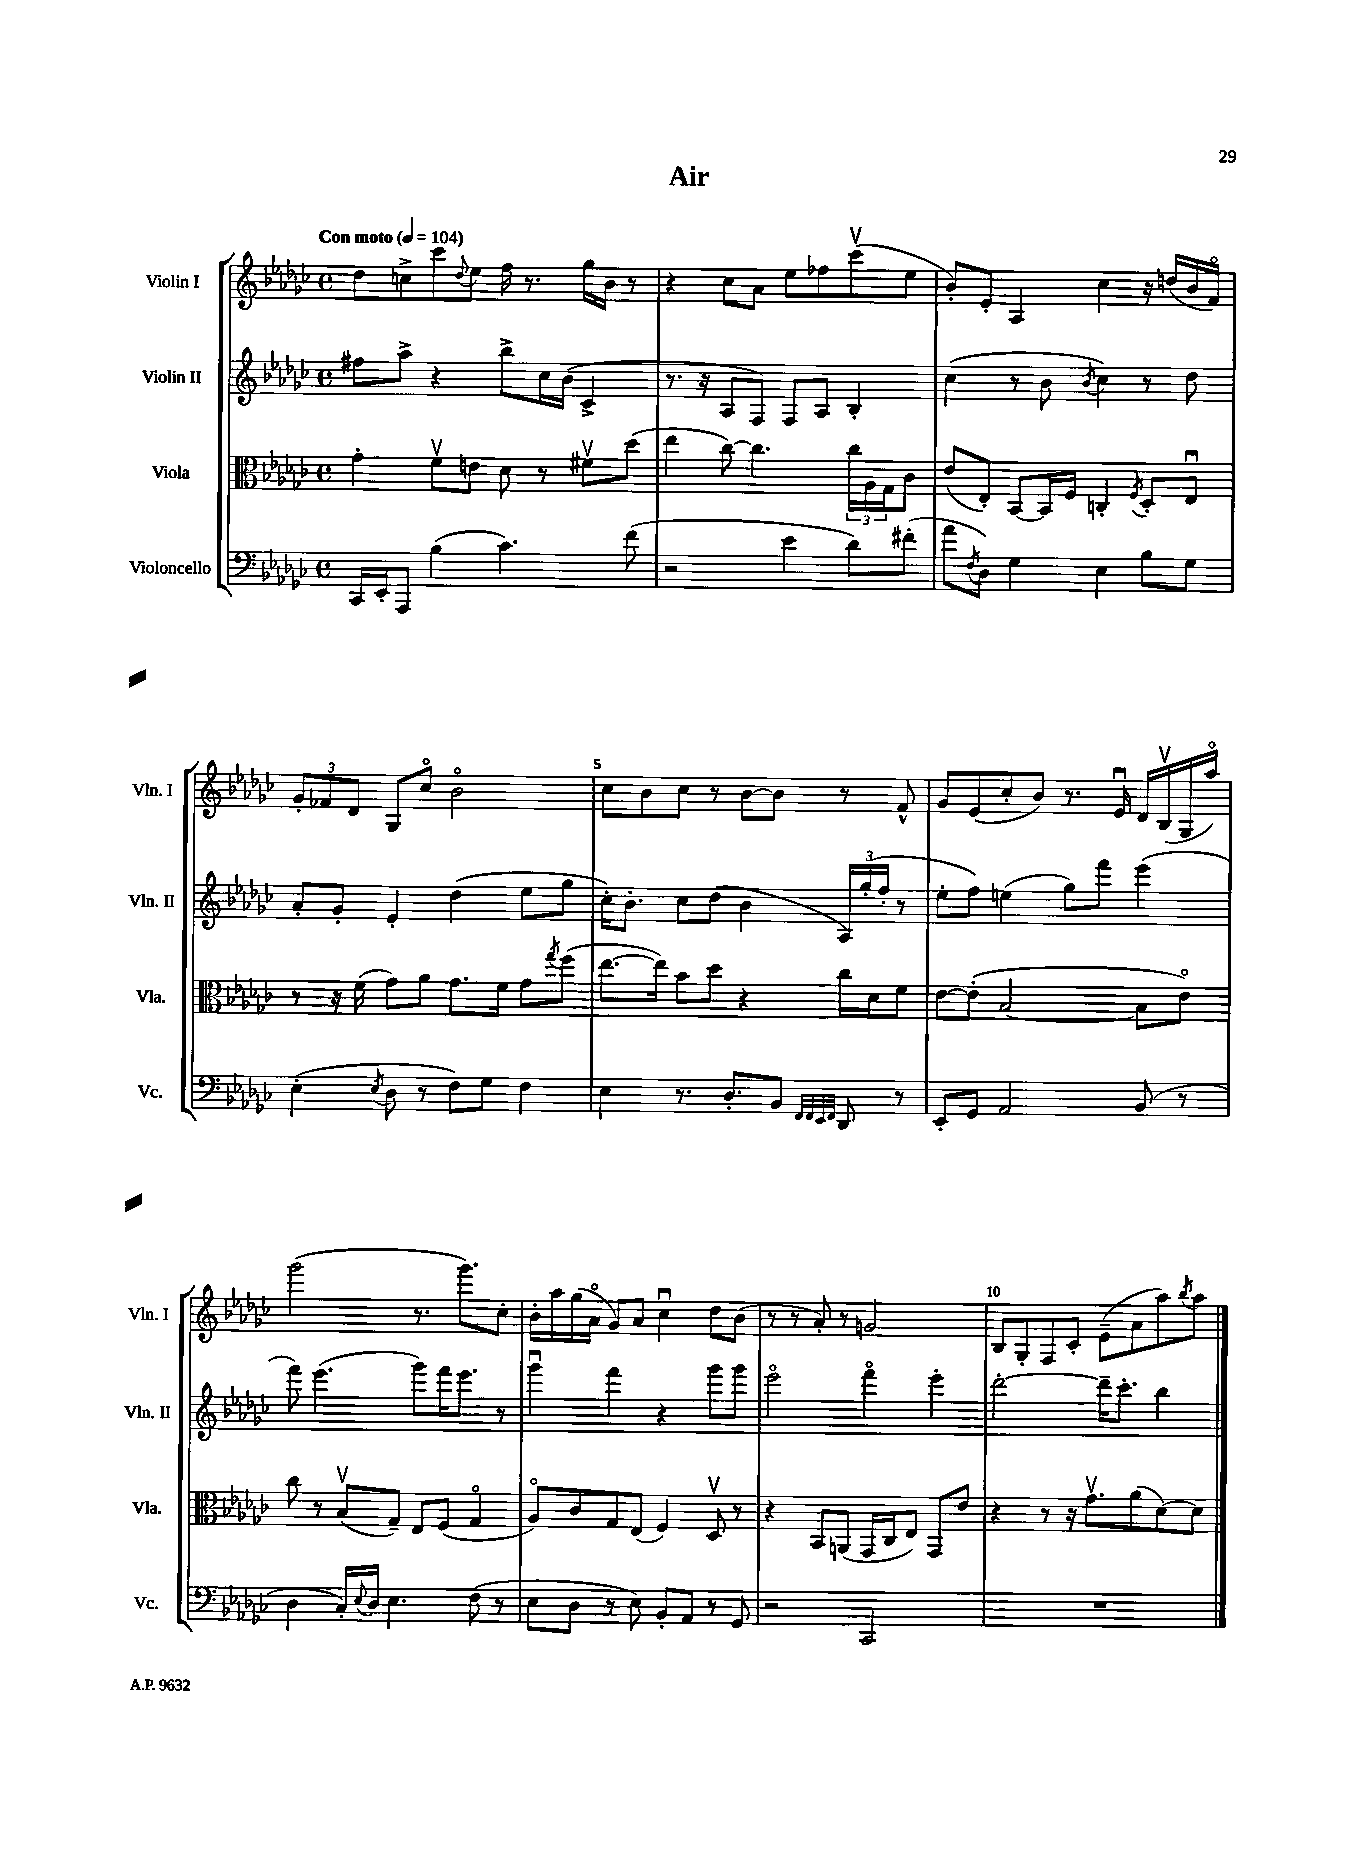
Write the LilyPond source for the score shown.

\header { title = "Air" }
<<
\new StaffGroup <<
\new Staff = "s0" \with { instrumentName = "Violin I" shortInstrumentName = "Vln. I" } {
    \clef treble \key ges \major \defaultTimeSignature \time 4/4 \tempo "Con moto" 4 = 104
    des''8 c''8-> ces'''8 \appoggiatura { des''8 } ees''8 f''16 r8. ges''16 bes'16 r8 |
    r4 ces''8 aes'8 ees''8 fes''8 ces'''8\upbow( ees''8 |
    bes'8-.) ees'8-. aes4 ces''4 r16 d''16( bes'16 f'16\flageolet) |
    \tuplet 3/2 { ges'8-. fes'8 des'8 } ges8 ces''8\flageolet bes'2\flageolet |
    ces''8 bes'8 ces''8 r8 bes'8~ bes'8 r8 f'8-^ |
    ges'8 ees'8( ces''8-. bes'8) r8. ees'16\downbow des'16 bes16\upbow( ges16 aes''16\flageolet) |
    ges'''2( r8. ges'''8.) ces''8-. |
    bes'16-. aes''16 ges''16( aes'16\flageolet ges'8) aes'8 ces''4\downbow des''8 bes'8( |
    r8 r8 aes'8-.) r8 g'2 |
    bes8 ges8-. f8 ces'8-. ees'8--( aes'8 aes''8) \acciaccatura { bes''8 } aes''8 \bar "|." |
}
\new Staff = "s1" \with { instrumentName = "Violin II" shortInstrumentName = "Vln. II" } {
    \clef treble \key ges \major \defaultTimeSignature \time 4/4
    fis''8 aes''8-> r4 bes''8-> ces''16 bes'16( ces'4-> |
    r8. r16 aes8 f8) f8 aes8 bes4-. |
    ces''4( r8 bes'8 \acciaccatura { bes'8 } ces''4) r8 des''8 |
    aes'8-. ges'8-. ees'4-. des''4( ees''8 ges''8 |
    ces''16-.) bes'8.-. ces''8 des''8( bes'4 \tuplet 3/2 { aes16) ges''16-.( f''16-. } r8 |
    ees''8-. f''8) e''4( ges''8) f'''8 ees'''4( |
    f'''8) ees'''4.( ges'''8) f'''16 ees'''8. r8 |
    ges'''4\downbow f'''4 r4 ges'''8 ges'''8 |
    ees'''2\flageolet f'''4\flageolet ees'''4-. |
    des'''2~-. des'''16-- ces'''8.-. bes''4 \bar "|." |
}
\new Staff = "s2" \with { instrumentName = "Viola" shortInstrumentName = "Vla." } {
    \clef alto \key ges \major \defaultTimeSignature \time 4/4
    ges'4-. f'8\upbow e'8 des'8 r8 fis'8\upbow des''8( |
    ees''4 ces''8~) ces''4. \tuplet 3/2 { ces''16 aes16 ges16 } ces'8 |
    ees'8( ees8-.) bes,8~ bes,16 f16 c4-. \acciaccatura { f8 } des8-. ees8\downbow |
    r8 r16 f'16( ges'8) aes'8 ges'8. f'16 ges'8 \acciaccatura { ges''8 } f''8( |
    ees''8.~ ees''16) bes'8 des''8 r4 ces''16 des'16 f'8 |
    ees'8~ ees'8-.( bes2~ bes8 ees'8\flageolet) |
    ces''8 r8 bes8\upbow( ges8--) ees8 f8( ges4\flageolet |
    aes8\flageolet) ces'8 ges8 ees8( f4) des8\upbow r8 |
    r4 bes,8 a,8( ges,16 ces16 ees8) ges,8 ees'8 |
    r4 r8 r16 ges'8.\upbow aes'8( des'8~) des'8 \bar "|." |
}
\new Staff = "s3" \with { instrumentName = "Violoncello" shortInstrumentName = "Vc." } {
    \clef bass \key ges \major \defaultTimeSignature \time 4/4
    ces,16 ees,16-. aes,,8 bes4( ces'4.) f'8( |
    r2 ees'4 des'8) fis'8-.( |
    aes'8 \acciaccatura { f8 } des8) ges4 ees4 bes8 ges8 |
    ees4-.( \acciaccatura { ees8 } des8 r8 f8) ges8 f4 |
    ees4 r8. des8.-. bes,8 \grace { f,32 f,32 ees,32 f,32 } des,8 r8 |
    ees,8-. ges,8 aes,2 bes,8( r8 |
    des4 ces16-.) \appoggiatura { ees8 } des16 ees4. f8( r8 |
    ees8 des8 r8 ees8) bes,8-. aes,8 r8 ges,8 |
    r2 ces,2 |
    R1 \bar "|." |
}
>>
>>
\layout { \context { \Score \override BarNumber.break-visibility = ##(#f #t #t) barNumberVisibility = #(every-nth-bar-number-visible 5) } }
